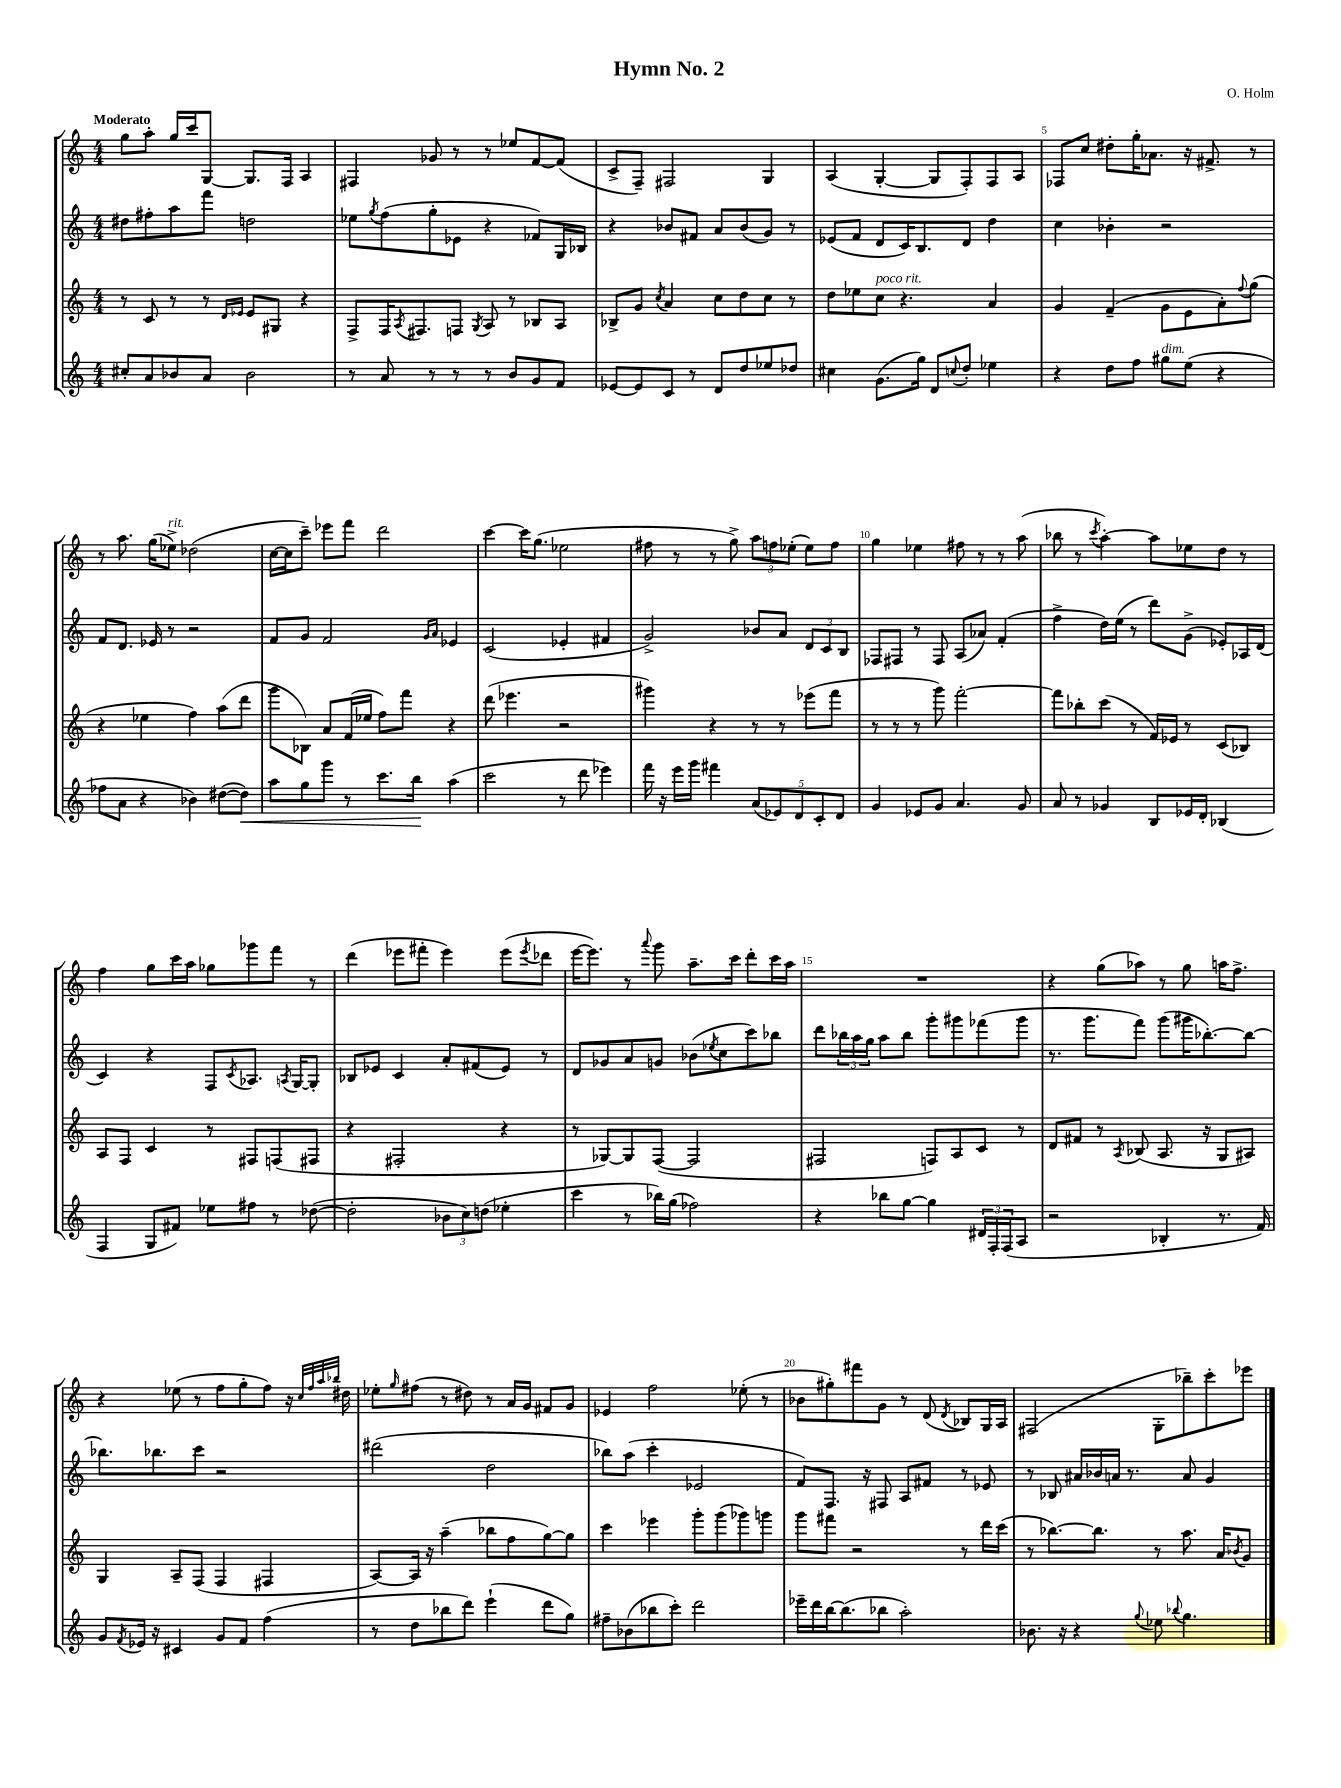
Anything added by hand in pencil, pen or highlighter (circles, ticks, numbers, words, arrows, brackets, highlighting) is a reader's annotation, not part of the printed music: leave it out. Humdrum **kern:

**kern	**dynam	**kern	**kern	**kern
*part4	*part4	*part3	*part2	*part1
*staff4	*staff4	*staff3	*staff2	*staff1
*clefG2	*	*clefG2	*clefG2	*clefG2
*k[]	*	*k[]	*k[]	*k[]
*M4/4	*	*M4/4	*M4/4	*M4/4
=1	=1	=1	=1	=1
!	!	!	!	!LO:TX:a:B:t=Moderato
8cc#X'/L	.	8r	8dd#X\L	8gg\L
8a/	.	8c/	8ff#X'\	8aa'\J
8b-X/	.	8r	8aa\	16gg/LL
.	.	.	.	16ccc/J
8a/J	.	8r	8fff\J	[8G/J
.	.	16qqd/LL	.	.
.	.	16qqe-X/JJ	.	.
2b-\	.	8e-/L	2ddn\	8.G/L]
.	.	8G#X/J	.	.
.	.	.	.	16F/Jk
.	.	4r	.	4A/
=2	=2	=2	=2	=2
8r	.	8F^/L	8ee-X\L	4F#X/
.	.	.	8qgg/	.
8a/	.	16F/K	(8ff\	.
.	.	8qA/	.	.
.	.	8.F#X/	.	.
8r	.	.	8gg'\	8g-X/
8r	.	8Fn/J	8e-X\J	8r
.	.	8qG/	.	.
8r	.	8A/	4r	8r
8b/L	.	8r	.	8ee-X/L
8g/	.	8B-X/L	8f-X/L)	[8f/
8f/J	.	8A/J	16G/L	(8f/J]
.	.	.	16B-X/JJ	.
=3	=3	=3	=3	=3
[8e-X/L	.	8B-X^/L	4r	8c^/L
8e-/]	.	8g/J	.	8F~/J)
.	.	8qcc/	.	.
8c/J	.	4a/	8b-X/L	2F#X/
8r	.	.	8f#X/J	.
8d/L	.	8cc\L	8a/L	.
8dd/	.	8dd\	(8b-/	.
8ee-X/	.	8cc\J	8g/J)	4G/
8dd-X/J	.	8r	8r	.
=4	=4	=4	=4	=4
4cc#X\	.	8dd\L	(8e-X/L	(4A/
.	.	8ee-X\	8f/J	.
!	!	!LO:TX:a:i:t=poco rit.	!	!
(8.g\L	.	8cc\J	8d/L	[4G'/
.	.	4.r	16c/K)	.
16gg\Jk)	.	.	8.B/	.
8d/L	.	.	.	8G/L]
8qqccn/	.	.	.	.
8dd'/J	.	.	8d/J	8F'/)
4ee-X\	.	4a/	4dd\	8F/
.	.	.	.	8A/J
=5	=5	=5	=5	=5
4r	.	4g/	4cc\	8F-X/L
.	.	.	.	8cc/J
8dd\L	.	(4f~/	4b-X'\	8dd#X'\L
8ff\J	.	.	.	16gg'\K
.	.	.	.	8.a-X\J
!LO:TX:a:i:t=dim.	!	!	!	!
8gg#X\L	.	8g\L	2r	.
(8ee\J	.	8e\	.	16r
.	.	.	.	8.f#X^/
4r	.	8a'\)	.	.
.	.	8qqff/	.	.
.	.	(8gg\J	.	8r
!!LO:LB:g=z
=6	=6	=6	=6	=6
8ff-X\L	.	4r	8f/L	8r
8a\J	.	.	8.d/J	8.aa\
4r	.	4ee-X\	.	.
.	.	.	16e-X/	(16gg\KL
!	!	!	!	!LO:TX:a:i:t=rit.
.	.	.	8r	8ee-X^\J)
4b-X\)	.	4ff\)	2r	(2dd-X\
([8dd#X\L	.	(8aa\L	.	.
!	!LO:HP:b	!	!	!
8dd#\J])	<	8ddd\J	.	.
=7	=7	=7	=7	=7
8aa\L	.	8ggg\L	8f/L	[16cc\LL
.	.	.	.	16cc\J]
8gg\	.	8B-X\J)	8g/J	8ccc~\J)
8ggg\J	.	8a/L	2f/	8eee-X\L
8r	.	(16f/L	.	8fff\J
.	.	16ee-X/JJ	.	.
8.ccc\L	.	8ff\L)	.	2ddd\
.	.	8fff\J	.	.
16bb\Jk	.	.	.	.
.	.	.	16qqg/LL	.
.	.	.	16qqa/JJ	.
(4aa\	[	4r	4e-X/	.
=8	=8	=8	=8	=8
2ccc\	.	(8ddd\	(2c/	[4ccc\
.	.	4.eee-X\	.	.
.	.	.	.	16ccc\KL]
.	.	.	.	(8.gg\J
8r	.	2r	4e-X'/	2ee-X\
8ddd\	.	.	.	.
4eee-X\)	.	.	4f#X/	.
=9	=9	=9	=9	=9
16fff\	.	4ggg#X\)	2g^/)	8ff#X\
16r	.	.	.	.
16eee\LL	.	.	.	8r
16ggg\JJ	.	.	.	.
4fff#X\	.	4r	.	8r
.	.	.	.	8gg^\)
(10a/L	.	8r	8b-X/L	12aa\L
.	.	.	.	12ffn\
10e-X/)	.	.	.	.
.	.	8r	8a/J	.
.	.	.	.	(12ee-X'\J
10d/	.	.	.	.
.	.	(8eee-X\L	12d/L	8ee-\L)
10c'/	.	.	.	.
.	.	.	12c/	.
.	.	8fff\J	.	8ff\J
10d/J	.	.	.	.
.	.	.	12B/J	.
=10	=10	=10	=10	=10
4g/	.	8r	8F-X/L	4gg\
.	.	8r	8F#X/J	.
8e-X/L	.	8r	8r	4ee-X\
8g/J	.	8ggg\)	8F#/	.
4.a/	.	[2fff'\	(8A/L	8ff#X\
.	.	.	8a-X/J)	8r
.	.	.	(4f'/	8r
8g/	.	.	.	(8aa\
=11	=11	=11	=11	=11
8a/	.	8fff\L]	4ff^\	8bb-X\
8r	.	8bb-X'\	.	8r
.	.	.	.	8qccc/
4g-X/	.	(8ccc\J	16dd\LL)	[4aa'\)
.	.	.	(16ee\JJ	.
.	.	8r	8r	.
8B/L	.	16f/LL)	8ddd\L)	8aa\L]
.	.	16e-X/JJ	.	.
16e-X/L	.	8r	(8g^\J	8ee-X\
16d'/JJ	.	.	.	.
(4B-X/	.	(8c/L	8e-X'/L)	8dd\J
.	.	8B-X/J)	16A-X/L	8r
.	.	.	(16d/JJ	.
!!LO:LB:g=z
=12	=12	=12	=12	=12
4F/	.	8A/L	4c/)	4ff\
.	.	8F/J	.	.
8G/L	.	4c/	4r	8gg\L
8f#X/J)	.	.	.	16ccc\L
.	.	.	.	16aa\JJ
8ee-X\L	.	8r	8F/L	8gg-X\L
.	.	.	8qc/	.
8ff#X\J	.	8F#X/L	8.A-X/J	8ggg-X\
8r	.	(8Fn/	.	8fff\J
.	.	.	8qAn/	.
.	.	.	[16G/KL	.
([8dd-X\	.	8F#X/J	8G'/J]	8r
=13	=13	=13	=13	=13
2dd-'\]	.	4r	8B-X/L	(4ddd\
.	.	.	8e-X/J	.
.	.	2F#X'/	4c/	8eee-X\L
.	.	.	.	8fff#X'\J
12b-X\L	.	.	8a'/L	4eee-\)
12cc\)	.	.	.	.
.	.	.	(8f#X/	.
(12ddn\J	.	.	.	.
4ee-X'\	.	4r	8e-/J)	(8eee-\L
.	.	.	.	8qeee-/
.	.	.	8r	8ddd-X\J
=14	=14	=14	=14	=14
4ccc\	.	8r	8d/L	[16eee\KL
.	.	.	.	8.eee\J])
.	.	[8G-X/L)	8g-X/	.
8r	.	8G-/]	8a/	8r
.	.	.	.	8qqaaa/
16bb-X\LL)	.	([8F/J	8gn/J	8ggg\
(16gg\JJ	.	.	.	.
2ff-X\)	.	2F/]	(8b-X\L	8.aa~\L
.	.	.	8qee-X/	.
.	.	.	8cc\	.
.	.	.	.	16ccc\Jk
.	.	.	8ccc\)	8ddd'\L
.	.	.	8bb-X\J	16ccc\L
.	.	.	.	16aa\JJ
=15	=15	=15	=15	=15
4r	.	2F#X/	8ddd\L	1r
.	.	.	24bb-X\L	.
.	.	.	24aa\	.
.	.	.	24gg\JJ	.
8bb-X\L	.	.	8aa\L	.
[8gg\J	.	.	8bb-\J	.
4gg\]	.	8Fn/L)	8ggg'\L	.
.	.	8A/	8ggg#X\	.
24d#X/LL	.	8c/J	(8fff-X\	.
24F'/	.	.	.	.
(24F/J	.	.	.	.
8A/J	.	8r	8ggg#\J	.
=16	=16	=16	=16	=16
2r	.	8d/L	8.r	4r
.	.	8f#X/J	.	.
.	.	.	8.ggg\L	.
.	.	8r	.	(8gg\L
.	.	8qA/	.	.
.	.	(8B-X/	8fff\J)	8aa-X\J)
4B-X'/	.	8.A/	(8ggg\L	8r
.	.	.	16ggg#X\K	8gg\
.	.	16r	[8.bb-X'\)	.
8.r	.	8G/L	.	16aan\KL
.	.	.	.	8.ff^\J
.	.	8A#X/J)	8bb-\J_	.
16f/)	.	.	.	.
!!LO:LB:g=z
=17	=17	=17	=17	=17
8g/L	.	4G/	8.bb-X\L]	4r
8qf/	.	.	.	.
16e-X/Jk	.	.	.	.
16r	.	.	8.bb-X\	.
4c#X/	.	8A~/L	.	(8ee-X\
.	.	(8F/J	8ccc\J	8r
8g/L	.	4F/	2r	8ff\L
8f/J	.	.	.	8gg'\
(4ff\	.	4F#X/	.	8ff\J)
.	.	.	.	16r
.	.	.	.	32qqcc/LLL
.	.	.	.	32qqff/
.	.	.	.	32qqaa/
.	.	.	.	32qqbb-X/JJJ
.	.	.	.	16dd#X\
=18	=18	=18	=18	=18
8r	.	[8A/L)	(2ddd#X\	8ee-X'\L
.	.	.	.	16qqgg/
8dd\L	.	16A/Jk]	.	(8ff#X\J
.	.	16r	.	.
8bb-X\	.	(4aa~\	.	8r
8ddd\J)	.	.	.	8dd#X\)
(4eee`\	.	8bb-X\L	2dd\	8r
.	.	8ff\	.	16a/LL
.	.	.	.	16g/JJ
8ddd\L	.	[8gg\)	.	8f#X/L
8gg\J)	.	8gg\J]	.	8g/J
=19	=19	=19	=19	=19
8ff#X~\L	.	4ccc\	8bb-X\L)	4e-X/
(8b-X\	.	.	(8aa\J	.
8bb-X\	.	4eee-X\	4ccc'\	2ff\
8ccc'\J)	.	.	.	.
2ddd\	.	8ggg'\L	2e-X/	.
.	.	(8ggg\	.	.
.	.	8ggg-X\)	.	(8ee-X'\
.	.	8gggn\J	.	8r
=20	=20	=20	=20	=20
16eee-X~\LL	.	8ggg\L	8f/L)	8b-X\L
16ddd\	.	.	.	.
[16bb\J	.	8fff#X\J	8.F/J	8gg#X'\)
(8.bb\]	.	.	.	.
.	.	2r	.	8fff#X\
.	.	.	16r	.
8bb-X\J	.	.	8F#X/	8g\J
2aa'\)	.	.	8A/L	8r
.	.	.	8f#X/J	(8d/
.	.	.	.	8qd/
.	.	8r	8r	8B-X/L)
.	.	16ddd\LL	8e-X/	16G/L
.	.	(16ccc\JJ	.	16A/JJ
=21	=21	=21	=21	=21
8.b-X\	.	8r	8r	(2F#X/
.	.	[8.bb-X\L)	8B-X/	.
16r	.	.	.	.
4r	.	.	16a#X/LL	.
.	.	8.bb-\J]	16b-X/	.
.	.	.	16an/JJ	.
.	.	.	8.r	.
8qqgg/	.	.	.	.
8ee-X\	.	8r	.	8G'\L
8qqbb-X/	.	.	.	.
4.gg\	.	8.aa\	8a/	8bb-X~\)
.	.	.	4g/	8ccc'\
.	.	16a/KL	.	.
.	.	8qb-X/	.	.
.	.	8g/J	.	8eee-X\J
==	==	==	==	==
*-	*-	*-	*-	*-
